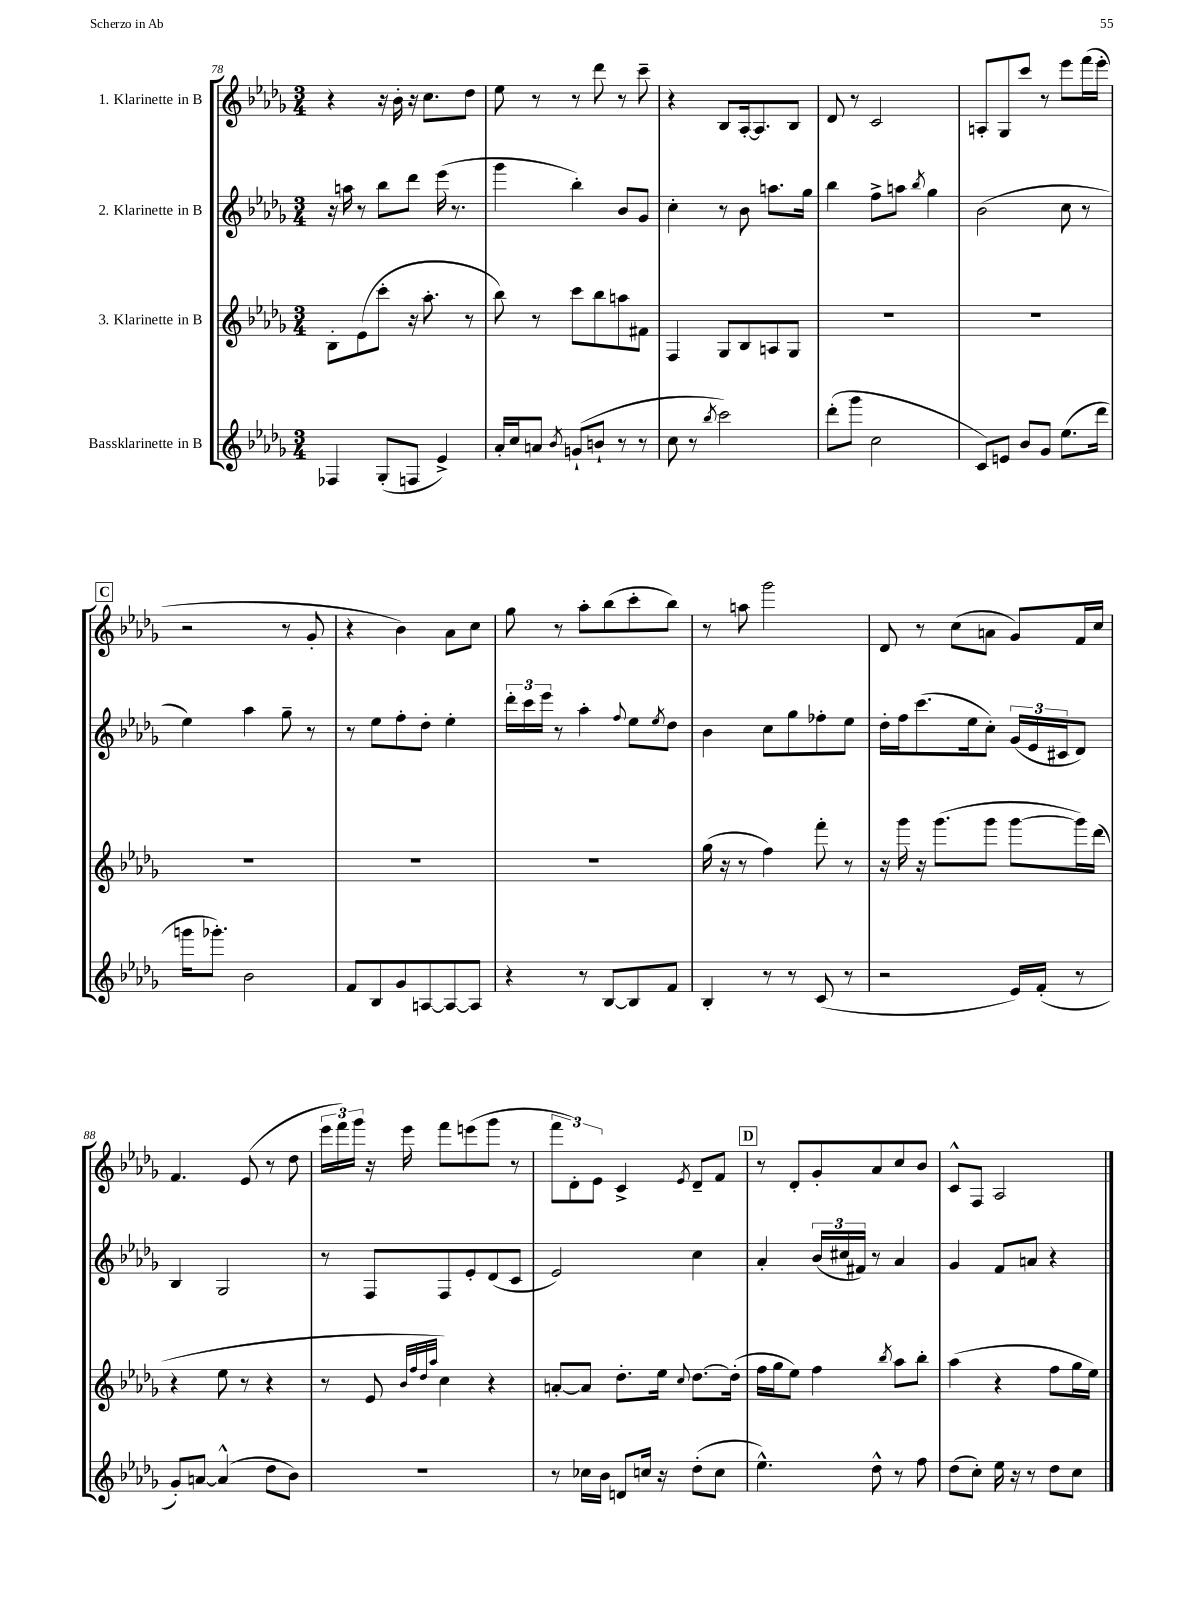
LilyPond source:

<<
\new StaffGroup <<
\new Staff = "s0" \with { instrumentName = "1. Klarinette in B" } {
    \clef treble \key des \major \numericTimeSignature \time 3/4
    r4 r16 bes'16-. r16 c''8. des''8 |
    ees''8 r8 r8 des'''8 r8 c'''8-- |
    r4 bes8 aes16~-. aes8. bes8 |
    des'8 r8 c'2 |
    a8-. ges8 c'''8 r8 ees'''8 f'''16( ees'''16-. |
    \mark \markup { \box "C" } r2 r8 ges'8-. |
    r4 bes'4) aes'8 c''8 |
    ges''8 r8 aes''8-. bes''8( c'''8-. bes''8) |
    r8 a''8 ges'''2 |
    des'8 r8 c''8( a'8 ges'8) f'16 c''16 |
    f'4. ees'8( r8 des''8 |
    \tuplet 3/2 { ees'''16 f'''16) ges'''16 } r16 ees'''16 f'''8 e'''8( ges'''8 r8 |
    \tuplet 3/2 { f'''8 des'8-.) ees'8 } c'4-> \acciaccatura { ees'8 } des'8-- f'8 |
    \mark \markup { \box "D" } r8 des'8-. ges'8-. aes'8 c''8 bes'8 |
    c'8-^ f8 aes2 \bar "|." |
}
\new Staff = "s1" \with { instrumentName = "2. Klarinette in B" } {
    \clef treble \key des \major \numericTimeSignature \time 3/4
    r16 a''16 r8 bes''8 des'''8 ees'''16( r8. |
    ges'''4 bes''4-.) bes'8 ges'8 |
    c''4-. r8 bes'8 a''8. ges''16 |
    bes''4 f''8-> a''8 \acciaccatura { bes''8 } ges''4 |
    bes'2( c''8 r8 |
    \mark \markup { \box "C" } ees''4) aes''4 ges''8-- r8 |
    r8 ees''8 f''8-. des''8-. ees''4-. |
    \tuplet 3/2 { des'''16-. c'''16 ees'''16 } r8 aes''4-. \appoggiatura { f''8 } ees''8 \acciaccatura { ees''8 } des''8 |
    bes'4 c''8 ges''8 fes''8-. ees''8 |
    des''16-. f''16 c'''8.( ees''16 c''8-.) \tuplet 3/2 { ges'16( ees'16 cis'16 } des'8) |
    bes4 ges2 |
    r8 f8 f8 ees'8-. des'8( c'8 |
    ees'2) c''4 |
    \mark \markup { \box "D" } aes'4-. \tuplet 3/2 { bes'16( cis''16 fis'16) } r8 aes'4 |
    ges'4 f'8 a'8 r4 \bar "|." |
}
\new Staff = "s2" \with { instrumentName = "3. Klarinette in B" } {
    \clef treble \key des \major \numericTimeSignature \time 3/4
    bes8-. ees'8( c'''8-. r16 aes''8.-. r8 |
    bes''8) r8 c'''8 bes''8 a''8 fis'8 |
    f4 ges8 bes8 a8 ges8 |
    R2. |
    R2. |
    \mark \markup { \box "C" } R2. |
    R2. |
    R2. |
    ges''16( r16 r8 f''4) f'''8-. r8 |
    r16 ges'''16 r16 ges'''8.( ges'''8 ges'''8~ ges'''16) des'''16( |
    r4 ees''8 r8 r4 |
    r8 ees'8 \grace { bes'32 f''32 des''32 aes''32 } c''4) r4 |
    a'8~-. a'8 des''8.-. ees''16 \appoggiatura { c''8 } des''8.~ des''16-.( |
    \mark \markup { \box "D" } f''16 ges''16 ees''8) f''4 \acciaccatura { bes''8 } aes''8 bes''8-. |
    aes''4( r4 f''8 ges''16 ees''16) \bar "|." |
}
\new Staff = "s3" \with { instrumentName = "Bassklarinette in B" } {
    \clef treble \key des \major \numericTimeSignature \time 3/4
    fes4 ges8-.( f8 ees'4->) |
    aes'16-. c''16 a'8 \acciaccatura { bes'8 } g'8-!( b'8-! r8 r8 |
    c''8 r8 \acciaccatura { bes''8 } c'''2) |
    des'''8-.( ges'''8 c''2 |
    c'8) e'8 bes'8 ges'8 ees''8.( des'''16 |
    \mark \markup { \box "C" } g'''16 ges'''8.-.) bes'2 |
    f'8 bes8 ges'8 a8~ a8~ a8 |
    r4 r8 bes8~ bes8 f'8 |
    bes4-. r8 r8 c'8( r8 |
    r2 ees'16) f'16-.( r8 |
    ges'8-.) a'8~ a'4-^( des''8 bes'8) |
    R2. |
    r8 ces''16 bes'16 d'8 c''16 r16 des''8-.( c''8 |
    \mark \markup { \box "D" } ees''4.-^) des''8-^ r8 f''8 |
    des''8( c''8-.) ees''16 r16 r8 des''8 c''8 \bar "|." |
}
>>
>>
\layout { \context { \Score currentBarNumber = #78 } }
